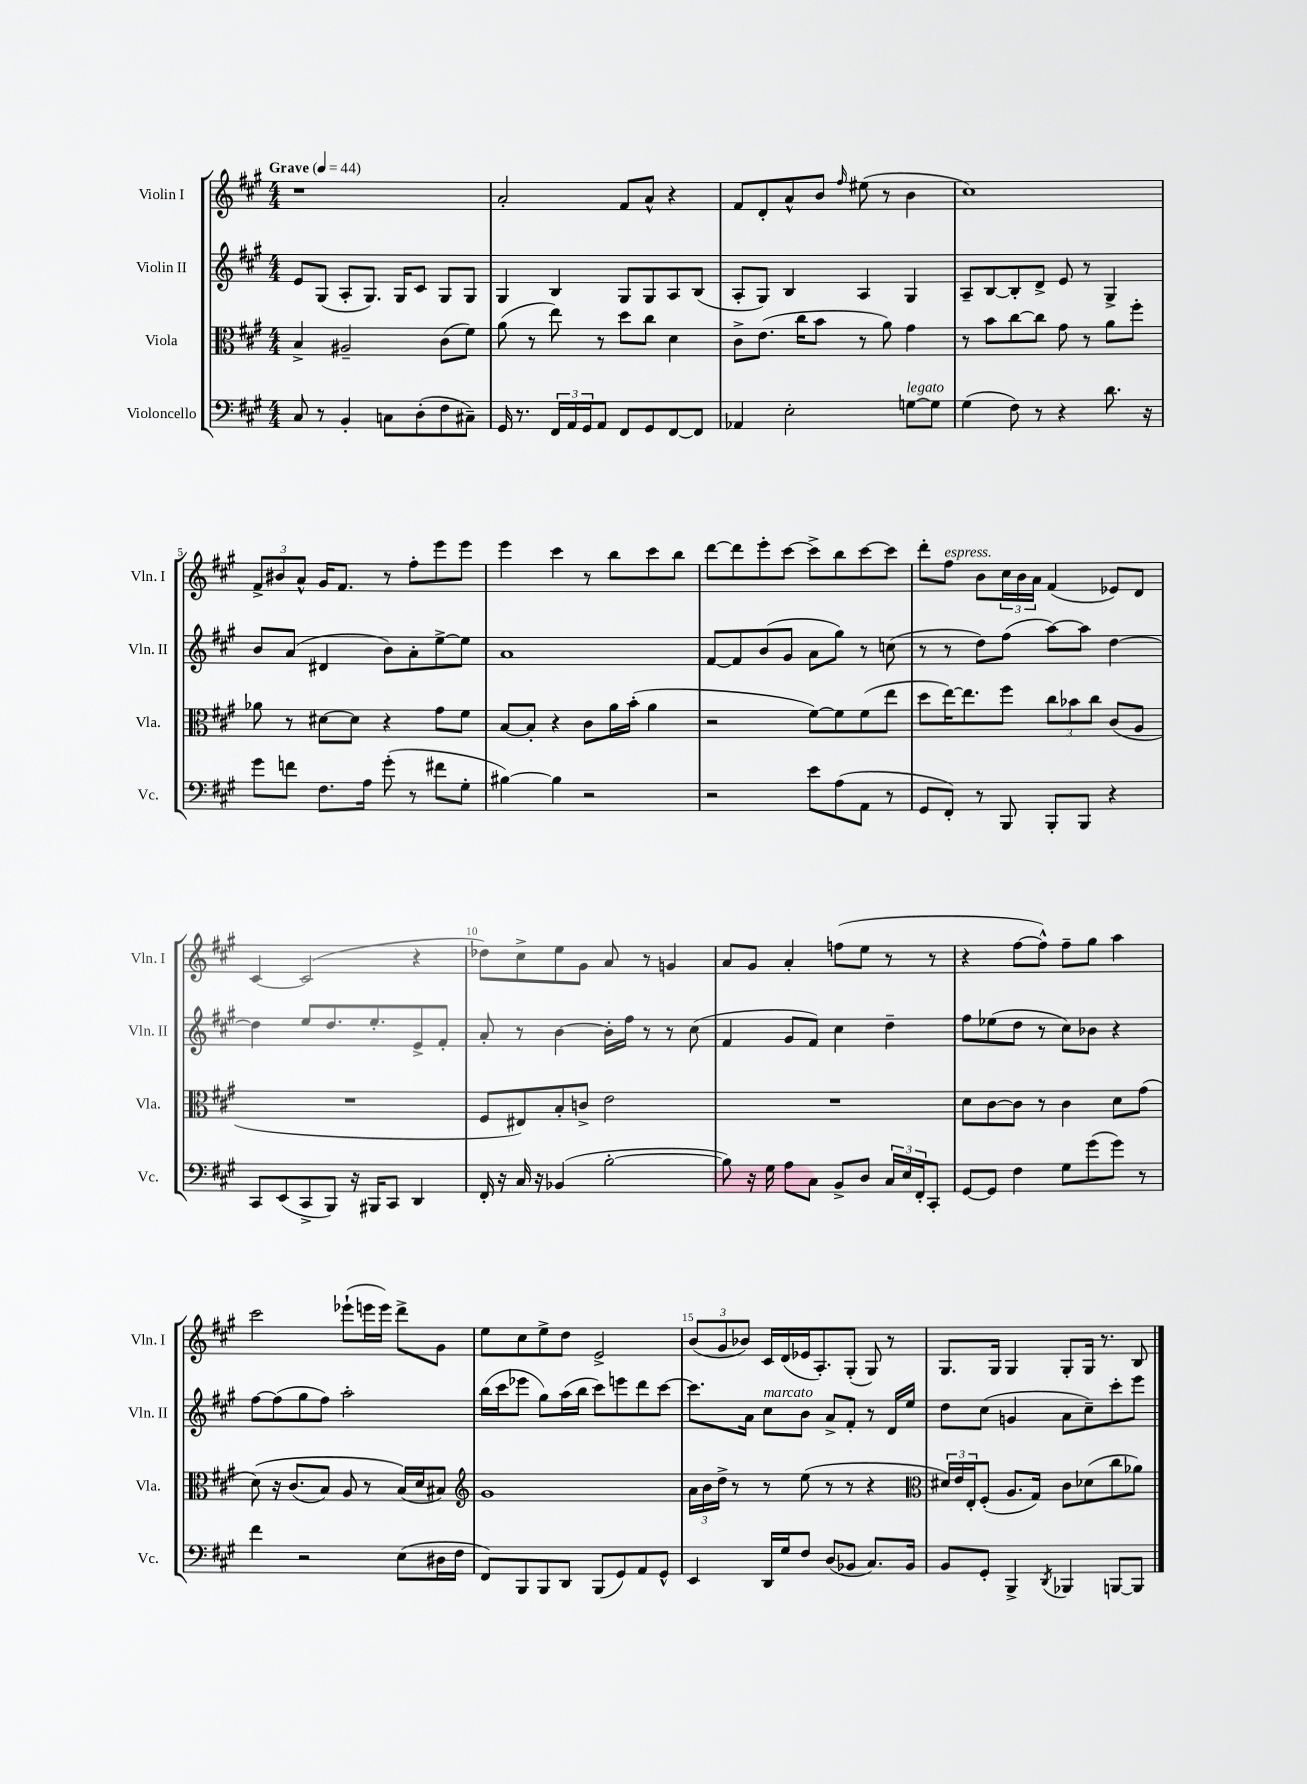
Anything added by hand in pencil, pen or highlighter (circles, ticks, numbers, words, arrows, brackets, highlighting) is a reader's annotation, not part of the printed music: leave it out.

**kern	**kern	**kern	**kern
*part4	*part3	*part2	*part1
*staff4	*staff3	*staff2	*staff1
*I"Violoncello	*I"Viola	*I"Violin II	*I"Violin I
*I'Vc.	*I'Vla.	*I'Vln. II	*I'Vln. I
*clefF4	*clefC3	*clefG2	*clefG2
*k[f#c#g#]	*k[f#c#g#]	*k[f#c#g#]	*k[f#c#g#]
*M4/4	*M4/4	*M4/4	*M4/4
*MM44	*MM44	*MM44	*MM44
=1	=1	=1	=1
!	!	!	!LO:TX:a:B:t=Grave
8C#/	4B^/	8e/L	1r
8r	.	(8G#/J	.
4BB'/	2A#X~/	8A'/L	.
.	.	8.G#/J)	.
8Cn\L	.	.	.
.	.	16G#/KL	.
(8D'\	.	8c#/J	.
8F#\	(8c#\L	8G#/L	.
8C#X~\J)	8f#\J)	8G#/J	.
=2	=2	=2	=2
16GG#/	(8a\	4G#/	2a'/
8.r	.	.	.
.	8r	.	.
24FF#/LL	8ee\)	4B/	.
24AA/	.	.	.
24GG#/J	.	.	.
8AA/J	8r	.	.
8FF#/L	8dd\L	8G#/L	8f#/L
8GG#/	8cc#\J	8G#/	8a^^/J
[8FF#/	4d\	8A/	4r
8FF#/J]	.	(8B/J	.
=3	=3	=3	=3
4AA-X/	8c#^\L	8A'/L	8f#/L
.	(8.e\J	8G#/J)	8d'/
2E'\	.	4B/	8a^^/
.	16cc#\KL	.	.
.	8b\J	.	8b/J
.	.	.	16qqff#/
.	8r	4A/	(8ee#X\
.	8a\)	.	8r
!LO:TX:a:i:t=legato	!	!	!
[8Gn\L	4g#\	4G#/	4b\
8G\J]	.	.	.
=4	=4	=4	=4
(4G#\	8r	8A~/L	1cc#)
.	8b\L	[8B/	.
8F#\)	[8cc#\	8B'/]	.
8r	8cc#\J]	8d^/J	.
4r	8g#\	8e/	.
.	8r	8r	.
8.d\	8a\L	4G#^/	.
.	8ff#'\J	.	.
16r	.	.	.
!!LO:LB:g=z
=5	=5	=5	=5
8g#\L	8a-X\	8b/L	12f#^/L
.	.	.	12b#X/
8fn\J	8r	(8a/J	.
.	.	.	12a^^/J
8.F#\L	[8d#X\L	4d#X/	16g#/KL
.	.	.	8.f#/J
.	8d#\J]	.	.
16A\Jk	.	.	.
(8g#'\	4r	8b\L)	8r
8r	.	8a'\	8ff#'\L
8f#X\L	8g#\L	[8ee^\	8eee\
8G#'\J	8f#\J	8ee\J]	8eee\J
=6	=6	=6	=6
[4B#X\)	[8B/L	1a	4eee\
.	8B'/J]	.	.
4B#\]	4r	.	4ccc#\
2r	8c#\L	.	8r
.	16a\L	.	8bb\L
.	(16b'\JJ	.	.
.	4a\	.	8ccc#\
.	.	.	8bb\J
=7	=7	=7	=7
2r	2r	[8f#/L	[8ddd\L
.	.	8f#/]	8ddd\]
.	.	(8b/	8eee'\
.	.	8g#/J	[8ccc#\J
8e\L	[8f#\L)	8a\L	8ccc#^\L]
(8A\	8f#\]	8gg#\J)	8bb\
8AA\J	(8f#\	8r	[8ccc#\
8r	8ee\J	(8ccn\	8ccc#\J]
=8	=8	=8	=8
8GG#/L	8dd\L	8r	8ddd'\L
!	!	!	!LO:TX:a:i:t=espress.
8FF#'/J)	[16ee\K)	8r	8ff#\J
.	8.ee\]	.	.
8r	.	8dd\L)	8b\L
8BBB/	8ff#\J	(8ff#\J	24cc#\L
.	.	.	24b\
.	.	.	24a\JJ
8BBB'/L	12cc#\L	[8aa\L)	(4f#/
.	12b-X\	.	.
8BBB/J	.	8aa\J]	.
.	12cc#\J	.	.
4r	(8c#/L	[4dd\	8e-X/L)
.	8A/J	.	8d/J
!!LO:LB:g=z
=9	=9	=9	=9
8CC#/L	1r	4dd\]	[4c#/
(8EE/	.	.	.
8CC#^/	.	8ee/L	(2c#/]
8BBB/J)	.	8.dd/	.
16r	.	.	.
16BBB#X/KL	.	8.ee'/	.
8CC#/J	.	.	.
4DD/	.	8e^/	4r
.	.	8f#'/J	.
=10	=10	=10	=10
16FF#'/	8F#/L	8a'/	8dd-X\L)
16r	.	.	.
16C#/	8E#X/)	8r	8cc#^\
16r	.	.	.
(4BB-X/	8B'/	[4b\	8ee\
.	8cn^/J	.	8g#\J
[2B'\	2e\	16b'\LL]	8a/
.	.	16ff#\JJ	.
.	.	8r	8r
.	.	8r	4gn/
.	.	(8cc#\	.
=11	=11	=11	=11
8B\])	1r	4f#/	8a/L
16r	.	.	8g#/J
16G#\	.	.	.
8A\L	.	8g#/L	4a'/
8C#\J	.	8f#/J)	.
8BB^/L	.	4cc#\	(8ffn\L
8D/J	.	.	8ee\J
24C#/LL	.	4dd~\	8r
24E/	.	.	.
24FF#'/J	.	.	.
8CC#'/J	.	.	8r
=12	=12	=12	=12
[8GG#/L	8d\L	8ff#\L	4r
8GG#/J]	[8c#\	(8ee-X\	.
4F#\	8c#\J]	8dd\J	[8ff#\L
.	8r	8r	8ff#^^\J])
8G#\L	4c#\	8cc#\L)	8ff#~\L
(8g#\	.	8b-X\J	8gg#\J
8g#\J)	8d\L	4r	4aa\
8r	(8g#\J	.	.
!!LO:LB:g=z
=13	=13	=13	=13
4f#\	(8d\)	[8ff#\L	2ccc#\
.	16r	(8ff#\]	.
.	(8.c#/L	.	.
2r	.	8gg#\	.
.	8B/J)	8ff#\J)	.
.	8A/	2aa'\	(8eee-X`\L
.	8r	.	16eeen\L
.	.	.	16eee\JJ)
(8E\L	(16B/LL)	.	8ddd^\L
.	16d/J	.	.
16D#X\L	8B#X/J)	.	8g#\J
16F#\JJ	.	.	.
=14	=14	=14	=14
*	*clefG2	*	*
8FF#/L)	1g#	(16bb\LL	8ee\L
.	.	16ccc#\J	.
8BBB/	.	8eee-X\J	8cc#\
8BBB/	.	8gg#\L)	8ee^\
8DD/J	.	(16aa\L	8dd\J
.	.	16bb\JJ	.
(8BBB/L	.	8ccc#\L)	2e^/
8GG#/)	.	8eeen\	.
8AA/	.	8ddd\	.
8GG#^^/J	.	[8ccc#\J	.
=15	=15	=15	=15
4EE/	24a\LL	8.ccc#\L]	(12b/L
.	24b\	.	.
.	24dd^\JJ	.	12g#/
.	8r	.	.
.	.	.	12b-X/J)
.	.	16a\Jk	.
!	!	!LO:TX:a:i:t=marcato	!
16DD/LL	8r	8cc#\L	16c#/LL
16G#/J	.	.	(16d/
8F#/J	(8ee\	8b\J	16e-X/J
.	.	.	8.A'/)
(8D/L	8r	8a^/L	.
8BB-X/J	8r	8f#'/J	(8G#'/J
8.C#/L)	4r	8r	8G#/)
.	.	16d/LL	8r
16BB-/Jk	.	16ee/JJ	.
=16	=16	=16	=16
*	*clefC3	*	*
8BB/L	24d#X/LL)	8dd\L	8.G#/L
.	24e/	.	.
.	24E'/J	.	.
8GG#'/J	(8F#'/J	(8cc#\J	.
.	.	.	16G#/Jk
4BBB^/	8.A/L	4gn/	4G#/
.	16G#/Jk)	.	.
8qDD/	.	.	.
4BBB-X/	8c#\L	8a\L	8G#'/L
.	(8d-X\	8cc#~\)	16G#/Jk
.	.	.	8.r
[8BBBn/L	8cc#\	8ccc#'\	.
8BBB/J]	8a-X\J)	8eee\J	8B/
==	==	==	==
*-	*-	*-	*-
